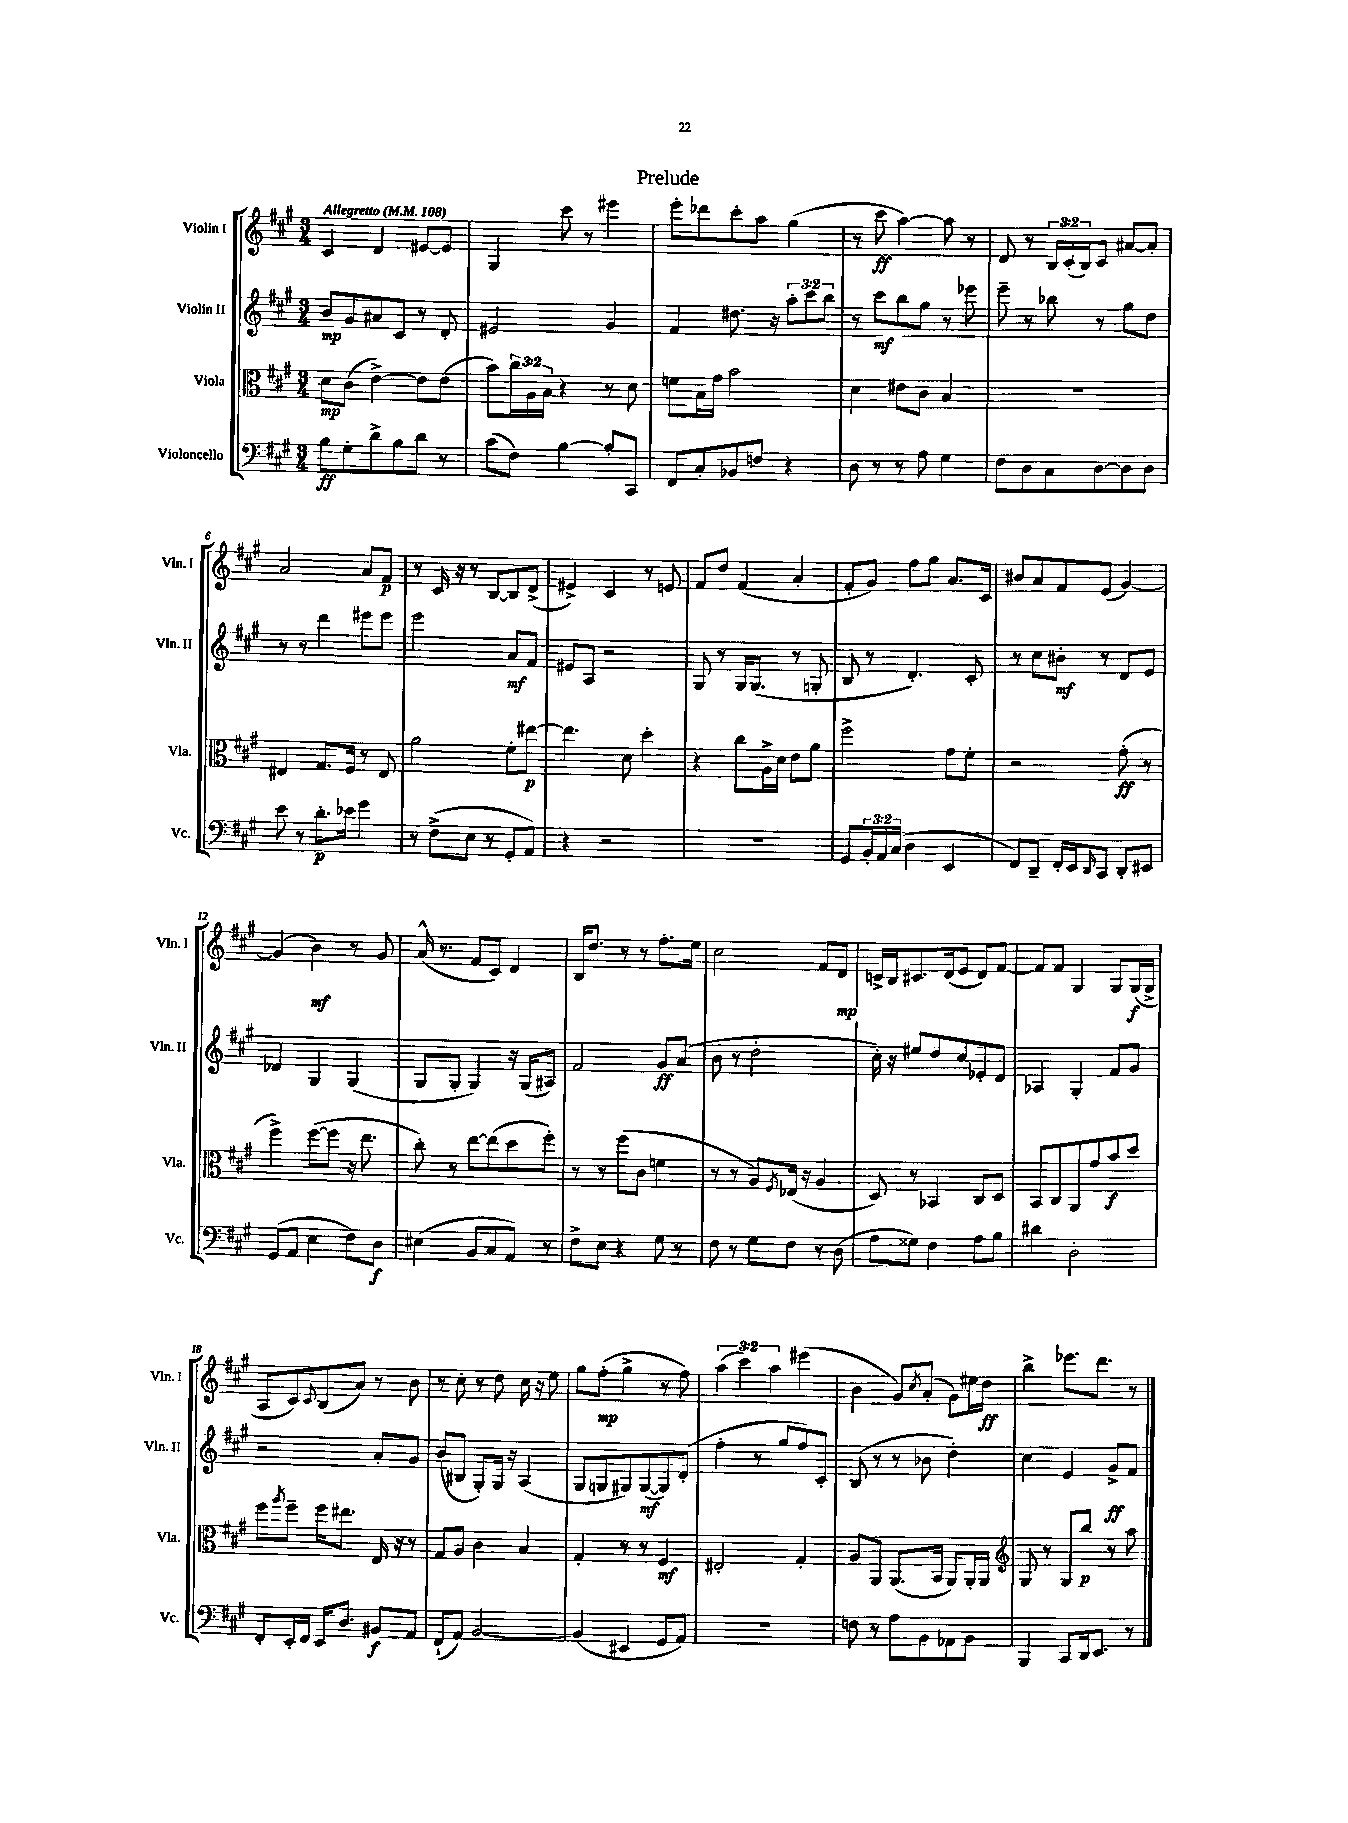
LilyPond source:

\header { title = "Prelude" }
<<
\new StaffGroup <<
\new Staff = "s0" \with { instrumentName = "Violin I" shortInstrumentName = "Vln. I" } {
    \clef treble \key a \major \numericTimeSignature \time 3/4 \override Staff.TupletNumber.text = #tuplet-number::calc-fraction-text \tempo "Allegretto" 4 = 108
    cis'4 d'4 eis'8~ eis'8 |
    gis4 cis'''8 r8 eis'''4 |
    e'''8-. des'''8 cis'''8-. a''8 gis''4( |
    r8 cis'''8\ff a''4~) a''8 r8 |
    d'8 r8 \tuplet 3/2 { b16 cis'16-.( b16) } cis'8 ais'8~ ais'8-. |
    a'2 a'8 fis'8\p |
    r8 cis'16 r16 r8 b8~ b8 d'8->( |
    eis'4->) cis'4 r8 e'8 |
    fis'8 d''8 fis'4( a'4-. |
    fis'8-. gis'8) fis''8 gis''8 a'8. cis'16 |
    bis'8 a'8 fis'8 e'8( gis'4~) |
    gis'4( b'4\mf) r8 gis'8 |
    a'16-^( r8. fis'8 cis'8) d'4 |
    b16 d''8. r8 r8 fis''8.-. e''16 |
    cis''2 fis'8 d'8\mp |
    c'16-> b16 cis'8. d'16( e'8 d'8) fis'8~ |
    fis'8 fis'8 gis4 gis8 gis16\f( gis16-> |
    a8 cis'8) \appoggiatura { cis'8 } b8( a'8) r8 b'8 |
    r8 cis''8-. r8 d''8 cis''16 r16 e''8 |
    gis''8 fis''8-.\mp( gis''4-> r8 fis''8) |
    \tuplet 3/2 { a''4( cis'''4) a''4 } eis'''4( |
    b'4 gis'8) \acciaccatura { cis''8 } a'8-.( gis'8) eis''16 d''16\ff |
    b''4-> ees'''8. d'''8. r8 \bar "|." |
}
\new Staff = "s1" \with { instrumentName = "Violin II" shortInstrumentName = "Vln. II" } {
    \clef treble \key a \major \numericTimeSignature \time 3/4 \override Staff.TupletNumber.text = #tuplet-number::calc-fraction-text
    b'8\mp gis'8 ais'8 cis'8 r8 d'8-. |
    eis'2 gis'4 |
    fis'4 dis''8. r16 \tuplet 3/2 { a''8-. cis'''8 b''8 } |
    r8 cis'''8\mf b''8 gis''8 r8 ees'''8 |
    e'''8-- r8 bes''8 r8 gis''8 d''8 |
    r8 r8 d'''4 eis'''8 eis'''8 |
    e'''2 a'8\mf fis'8 |
    eis'8 a8 r2 |
    gis8 r8 gis16 gis8.( r8 g8-. |
    b8 r8 d'4.-.) cis'8-. |
    r8 cis''8 bis'8-.\mf r8 d'8 e'8 |
    des'4 gis4 gis4( |
    gis8 gis8-. gis4) r16 gis16( ais8) |
    fis'2 gis'8\ff a'8( |
    b'8 r8 d''2-. |
    cis''16-.) r16 eis''8 d''8 cis''8 ees'8-. d'8 |
    aes4 gis4-. fis'8 gis'8 |
    r2 a'8-. gis'8 |
    b'8( bis8 gis8-.) gis16 r16 a4( |
    gis8 g8 gis8) gis8~\mf( gis8) d'8-.( |
    fis''4-. r8 gis''8 fis''8) cis'8-. |
    b8( r8 r8 bes'8 d''4-.) |
    cis''4 e'4 gis'8->\ff fis'8 \bar "|." |
}
\new Staff = "s2" \with { instrumentName = "Viola" shortInstrumentName = "Vla." } {
    \clef alto \key a \major \numericTimeSignature \time 3/4 \override Staff.TupletNumber.text = #tuplet-number::calc-fraction-text
    d'8\mp cis'8( e'4~->) e'8 e'8( |
    b'8) \tuplet 3/2 { cis''16 a16 b16 } r4 r8 d'8 |
    f'8 b16 gis'16 b'2 |
    d'4 eis'8 cis'8 b4 |
    R2. |
    eis4 gis8. fis16 r8 eis8 |
    a'2 fis'8-. eis''8~\p |
    eis''4. d'8 d''4-. |
    r4 cis''8 a16-> d'16 e'8 a'8 |
    fis''2-> gis'8 fis'8-. |
    r2 gis'8-.\ff( r8 |
    fis''4->) fis''8~( fis''8 r16 e''8. |
    cis''8-.) r8 e''8~ e''8( d''8 fis''8-.) |
    r8 r8 fis''8( cis'8 f'4 |
    r8 r8 a8) \acciaccatura { fis8 } ees16( r16 a4 |
    d8) r8 bes,4 cis8 d8 |
    b,8 cis8 a,8 gis'8 b'8\f d''8 |
    fis''8 \acciaccatura { a''8 } fis''8-- fis''16 eis''8. e16 r16 r8 |
    gis8 a8 cis'4 b4 |
    gis4-. r8 r8 fis4\mf |
    eis2-. gis4-. |
    a8 a,8 a,8.( b,16 a,8) a,16-. a,16 |
    \clef treble gis8 r8 gis8 b''8\p r8 a''8 \bar "|." |
}
\new Staff = "s3" \with { instrumentName = "Violoncello" shortInstrumentName = "Vc." } {
    \clef bass \key a \major \numericTimeSignature \time 3/4 \override Staff.TupletNumber.text = #tuplet-number::calc-fraction-text
    b8\ff gis8-. d'8-> b8 d'8 r8 |
    cis'8( fis8) b4~ b8-. cis,8 |
    fis,8 cis8-. bes,8 f8 r4 |
    d8 r8 r8 a8 gis4 |
    fis8 d8 cis8 d8~ d8 d8 |
    e'8 r8 d'8.-.\p ees'16 gis'4 |
    r8 fis8->( e8 r8 gis,8-. a,8) |
    r4 r2 |
    R2. |
    gis,8 \tuplet 3/2 { b,16-. a,16 cis16( } d4 e,4 |
    fis,8) d,8-- fis,16-. e,16 \grace { d,16 } cis,8 d,8-. eis,8 |
    gis,8( a,8 e4 fis8) d8\f |
    eis4( b,8 cis8 a,8) r8 |
    fis8-> e8 r4 gis8 r8 |
    fis8 r8 gis8 fis8 r8 d8( |
    a8 gisis8) fis4 a8 b8 |
    dis'4 d2-. |
    fis,8-. e,16-. fis,16 e,16 d8. bis,8\f a,8 |
    fis,8-!( a,8) b,2~ |
    b,4( eis,4 gis,8 a,8) |
    R2. |
    f8 r8 a8 b,8 aes,8 b,8 |
    b,,4 cis,8 d,16 e,8. r8 \bar "|." |
}
>>
>>
